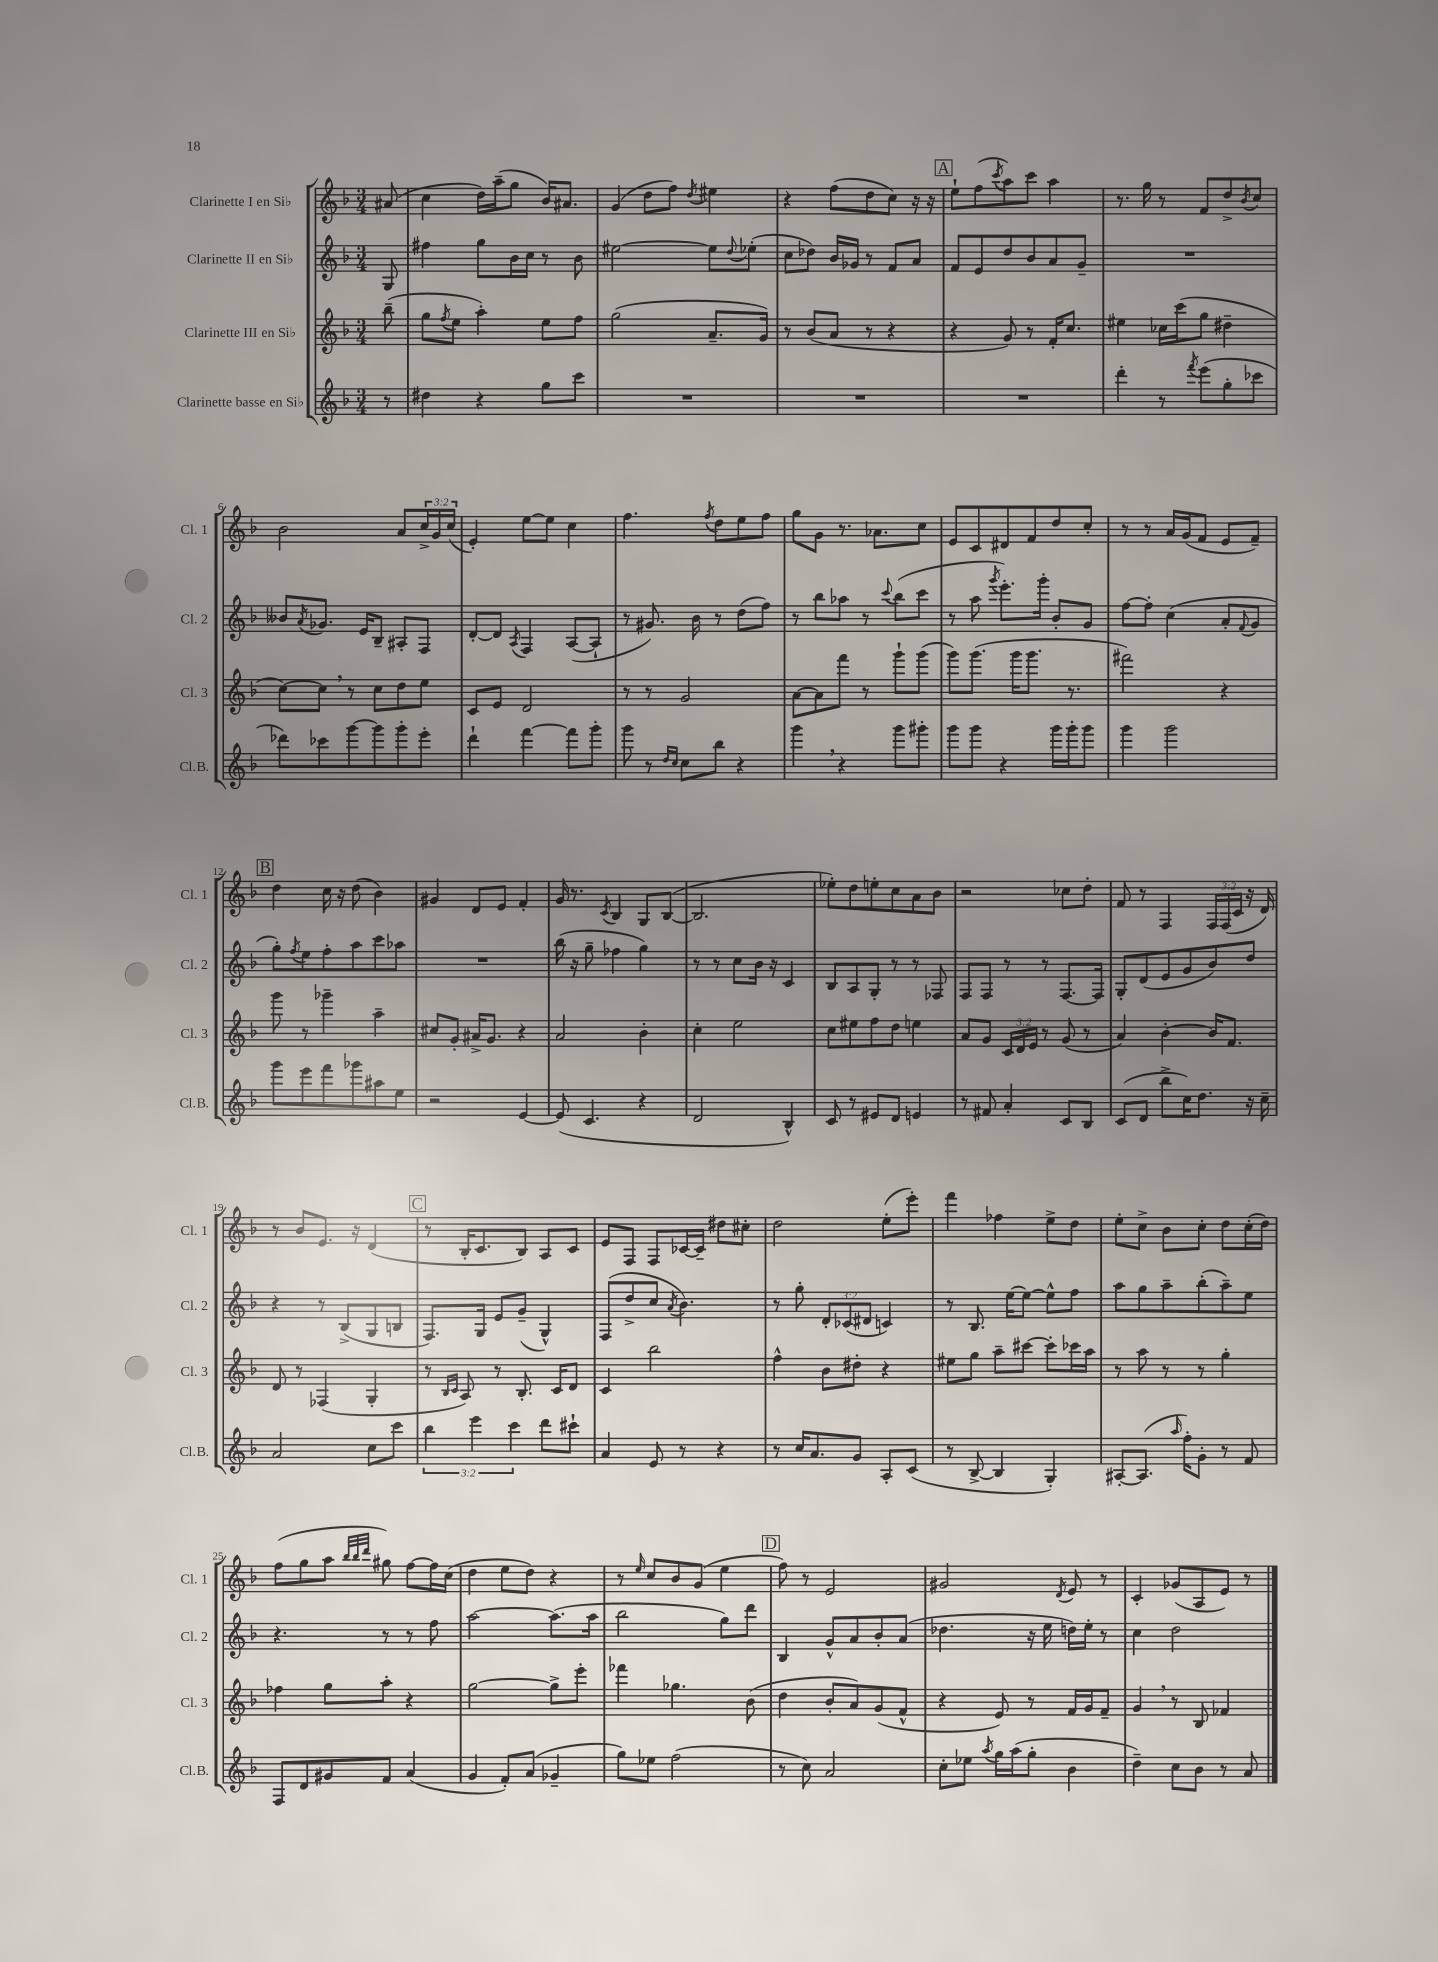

**kern	**kern	**kern	**kern
*staff4	*staff3	*staff2	*staff1
*clefG2	*clefG2	*clefG2	*clefG2
*k[b-]	*k[b-]	*k[b-]	*k[b-]
*M3/4	*M3/4	*M3/4	*M3/4
8r	(8bb-~	8G	(8a#
=	=	=	=
4dd#	8gg	4ff#	4cc
.	8qff	.	.
.	8ee	.	.
4r	4aa')	8gg	16dd)
.	.	.	(16aa~
.	.	16b-	8gg
.	.	16cc	.
8gg	8ee	8r	16b-)
.	.	.	8.a#
8ccc	8ff	8b-	.
=	=	=	=
2.r	(2gg	[2ee#	(4g
.	.	.	8dd
.	.	.	8ff)
.	.	.	8qdd
.	8.a~	8ee#]	4ee#
.	.	8qqdd	.
.	.	(8ee-'	.
.	16g)	.	.
=	=	=	=
2.r	8r	8cc	4r
.	(8b-	8dd-)	.
.	8a	16b-	(8ff
.	.	16g-	.
.	8r	8r	8dd
.	4r	8f	8cc)
.	.	8a	16r
.	.	.	16r
=	=	=	=
2.r	4r	8f	8ee`
.	.	8e	(8ff
.	.	.	8qccc
.	8g)	8dd	8aa)
.	8r	8b-	8ccc
.	16f'	8a	4aa
.	8.cc	.	.
.	.	8g~	.
=	=	=	=
4ddd'	4ee#	2.r	8.r
.	.	.	16gg
8r	16cc-	.	8r
.	(16ccc	.	.
8qfff	.	.	.
(8eee	8gg	.	8f
8gg'	4dd#~	.	8dd^
.	.	.	8qb-
8ccc-	.	.	8cc
=	=	=	=
8ddd-)	[8cc)	8b--	2b-
.	.	8qa	.
8ccc-	8cc]	8.g-	.
[8ggg	8r	.	.
.	.	16e	.
8ggg]	8cc	8B-~	.
8ggg'	8dd	8A#'	8a
8eee'	8ee	8F	24cc^
.	.	.	24g
.	.	.	(24cc
=	=	=	=
4ddd`	8c	[8d'	4e')
.	8e	8d]	.
.	.	8qA	.
[4fff	2d	4F	[8ee
.	.	.	8ee]
8fff]	.	([8A	4cc
8ggg'	.	8A`]	.
=	=	=	=
8ggg	8r	8r	4.ff
8r	8r	8.g#)	.
16qqdd	.	.	.
16qqcc	.	.	.
8cc	2g	.	.
.	.	16b-	.
.	.	.	8qff
8bb-	.	8r	8dd
4r	.	(8dd	8ee
.	.	8ff)	8ff
=	=	=	=
4ggg	[8a	8r	8gg
.	8a]	8bb-	8g
4r	8fff	8aa-	8.r
.	8r	8r	.
.	.	.	8.a-
.	.	8qqccc	.
8ggg	8ggg`	(8bb-	.
8ggg#'	(8ggg	8ccc	8cc
=	=	=	=
8ggg	8ggg)	8r	8e
8ggg	(8.ggg	8aa	8c
.	.	8qggg	.
4r	.	8.eee')	8d#
.	16ggg	.	.
.	8.ggg	.	8f
.	.	16ggg'	.
16ggg	.	8b-'	8dd
16ggg'	8.r	.	.
8ggg	.	8g	8cc'
=	=	=	=
4ggg	2fff#)	[8ff	8r
.	.	8ff']	8r
2ggg	.	(4cc	16a
.	.	.	(16g
.	.	.	8f
.	4r	8a'	8e
.	.	8qqf	.
.	.	8g	8f~)
=	=	=	=
8ggg	8ggg	8gg')	4dd
.	.	8qff	.
8eee	8r	8ee	.
8fff	4ggg-~	8ff'	16cc
.	.	.	16r
8ggg-	.	8aa	(8dd
8aa#	4aa~	8ccc	4b-)
8ee	.	8aa-	.
=	=	=	=
2r	8cc#	2.r	4g#
.	8g'	.	.
.	16a#^	.	8d
.	8.g	.	.
.	.	.	8e
[4e	4r	.	4f'
=	=	=	=
(8e]	2a	(16bb-	16g
.	.	16r	8.r
4.c	.	8gg~	.
.	.	.	8qc
.	.	4ff-	4B-
4r	4b-'	4gg)	8G
.	.	.	([8B-
=	=	=	=
2d	4cc'	8r	2.B-]
.	.	8r	.
.	2ee	8cc	.
.	.	16b-	.
.	.	16r	.
4B-^^)	.	4c	.
=	=	=	=
8c	8cc	8B-	8ee-')
8r	8ee#	8A	8dd
8e#	8ff	8G'	8ee'
8d	8dd	8r	8cc
4e	4ee	8r	8a
.	.	8F-	8b-
=	=	=	=
8r	8a	8F	2r
8f#	8g	8F	.
4a'	24c	8r	.
.	24d	.	.
.	24e	.	.
.	8r	8r	.
8c	(8g	[8.F	8cc-
8B-	8r	.	8dd'
.	.	16F]	.
=	=	=	=
(8c	4a)	8G'	8f
8d	.	(8d	8r
8bb-^	[4b-'	8e	4F
16cc)	.	8g	.
8.dd	.	.	.
.	16b-]	8b-)	24F
.	.	.	(24F
.	8.f	.	.
.	.	.	24c
16r	.	8dd	16r
16cc~	.	.	16d)
=	=	=	=
2a	8d	4r	8r
.	8r	.	8b-
.	(4F-	8r	8.e
.	.	(8B-^	.
.	.	.	16r
8cc	4G'	8G	(4d
8ccc	.	8B	.
=	=	=	=
6bb-	8r	8.F)	8r
.	16qqB-	.	.
.	16qqc	.	.
.	8A)	.	16B-'
6eee	.	.	.
.	.	16G	8.c
.	8r	8e	.
6ccc	.	.	.
.	8.B-'	(8g~	8B-)
8ddd	.	4G^^)	8A
.	16c	.	.
8ccc#`	8d	.	8c
=	=	=	=
4a	4c	(8F	8e
.	.	8dd^	8F
8e	2bb-	8cc	8F
.	.	8qa	.
8r	.	4.b-)	[16c-
.	.	.	16c-~]
4r	.	.	8dd#
.	.	.	8cc#'
=	=	=	=
8r	4ff^^	8r	2dd
16cc	.	8gg'	.
8.a	.	.	.
.	8b-	12d'	.
.	.	(12c-	.
8g	8dd#'	.	.
.	.	12d#	.
8A'	4r	4c)	(8ee'
(8c	.	.	8eee')
=	=	=	=
8r	8ee#	8r	4fff
[8B-^	8gg	8.B-	.
4B-]	8aa~	.	4ff-
.	.	[16ee	.
.	[8ccc#	8ee_	.
4G')	8ccc#']	8ee^^]	8ee^
.	16ccc-	8ff	8dd
.	16aa	.	.
=	=	=	=
[8A#'	8r	8aa	8ee'
(8.A#]	8aa	8gg	8cc^
.	8r	8aa~	8b-
16qqaa	.	.	.
16ff')	.	.	.
8g'	8r	(8bb-'	8cc'
8r	4gg'	8aa~)	8dd
8f	.	8ee	(16cc'
.	.	.	16dd)
=	=	=	=
8F	4ff-	4.r	(8ff
8d	.	.	8gg
8g#	8gg	.	8aa
.	.	.	32qqbb-
.	.	.	32qqbb-
.	.	.	32qqddd
8f	8aa'	8r	8gg#)
(4a	4r	8r	[8ff
.	.	8ff	16ff]
.	.	.	(16cc
=	=	=	=
4g	[2gg	[2aa	4dd
8f')	.	.	8ee
(8a	.	.	8dd)
4g-~	8gg^]	(8.aa]	4r
.	8eee'	.	.
.	.	16aa	.
=	=	=	=
8gg)	4fff-	2bb-	8r
.	.	.	16qqee
8ee-	.	.	8cc
(2ff	4.gg-	.	8b-
.	.	.	(8g
.	.	8gg)	4ee
.	(8b-	8ddd	.
=	=	=	=
8r	4dd	4B-	8ff)
8cc)	.	.	8r
2a	8b-'	8g^^	2e
.	8a)	8a	.
.	(8g	8b-'	.
.	8f^^	(8a	.
=	=	=	=
8cc'	4r	4.dd-	2g#
8ee-	.	.	.
8qaa	.	.	.
16gg	8e)	.	.
(16aa	.	.	.
8gg'	8r	16r	.
.	.	16ee	.
.	.	.	8qd
4b-	16f	16dd)	8e
.	16g	16ee'	.
.	8f~	8r	8r
=	=	=	=
4dd~)	4g	4cc	4c'
8cc	8r	2dd	(8g-
8b-	8B-	.	8A
8r	4f-	.	8e)
8a	.	.	8r
==	==	==	==
*-	*-	*-	*-
